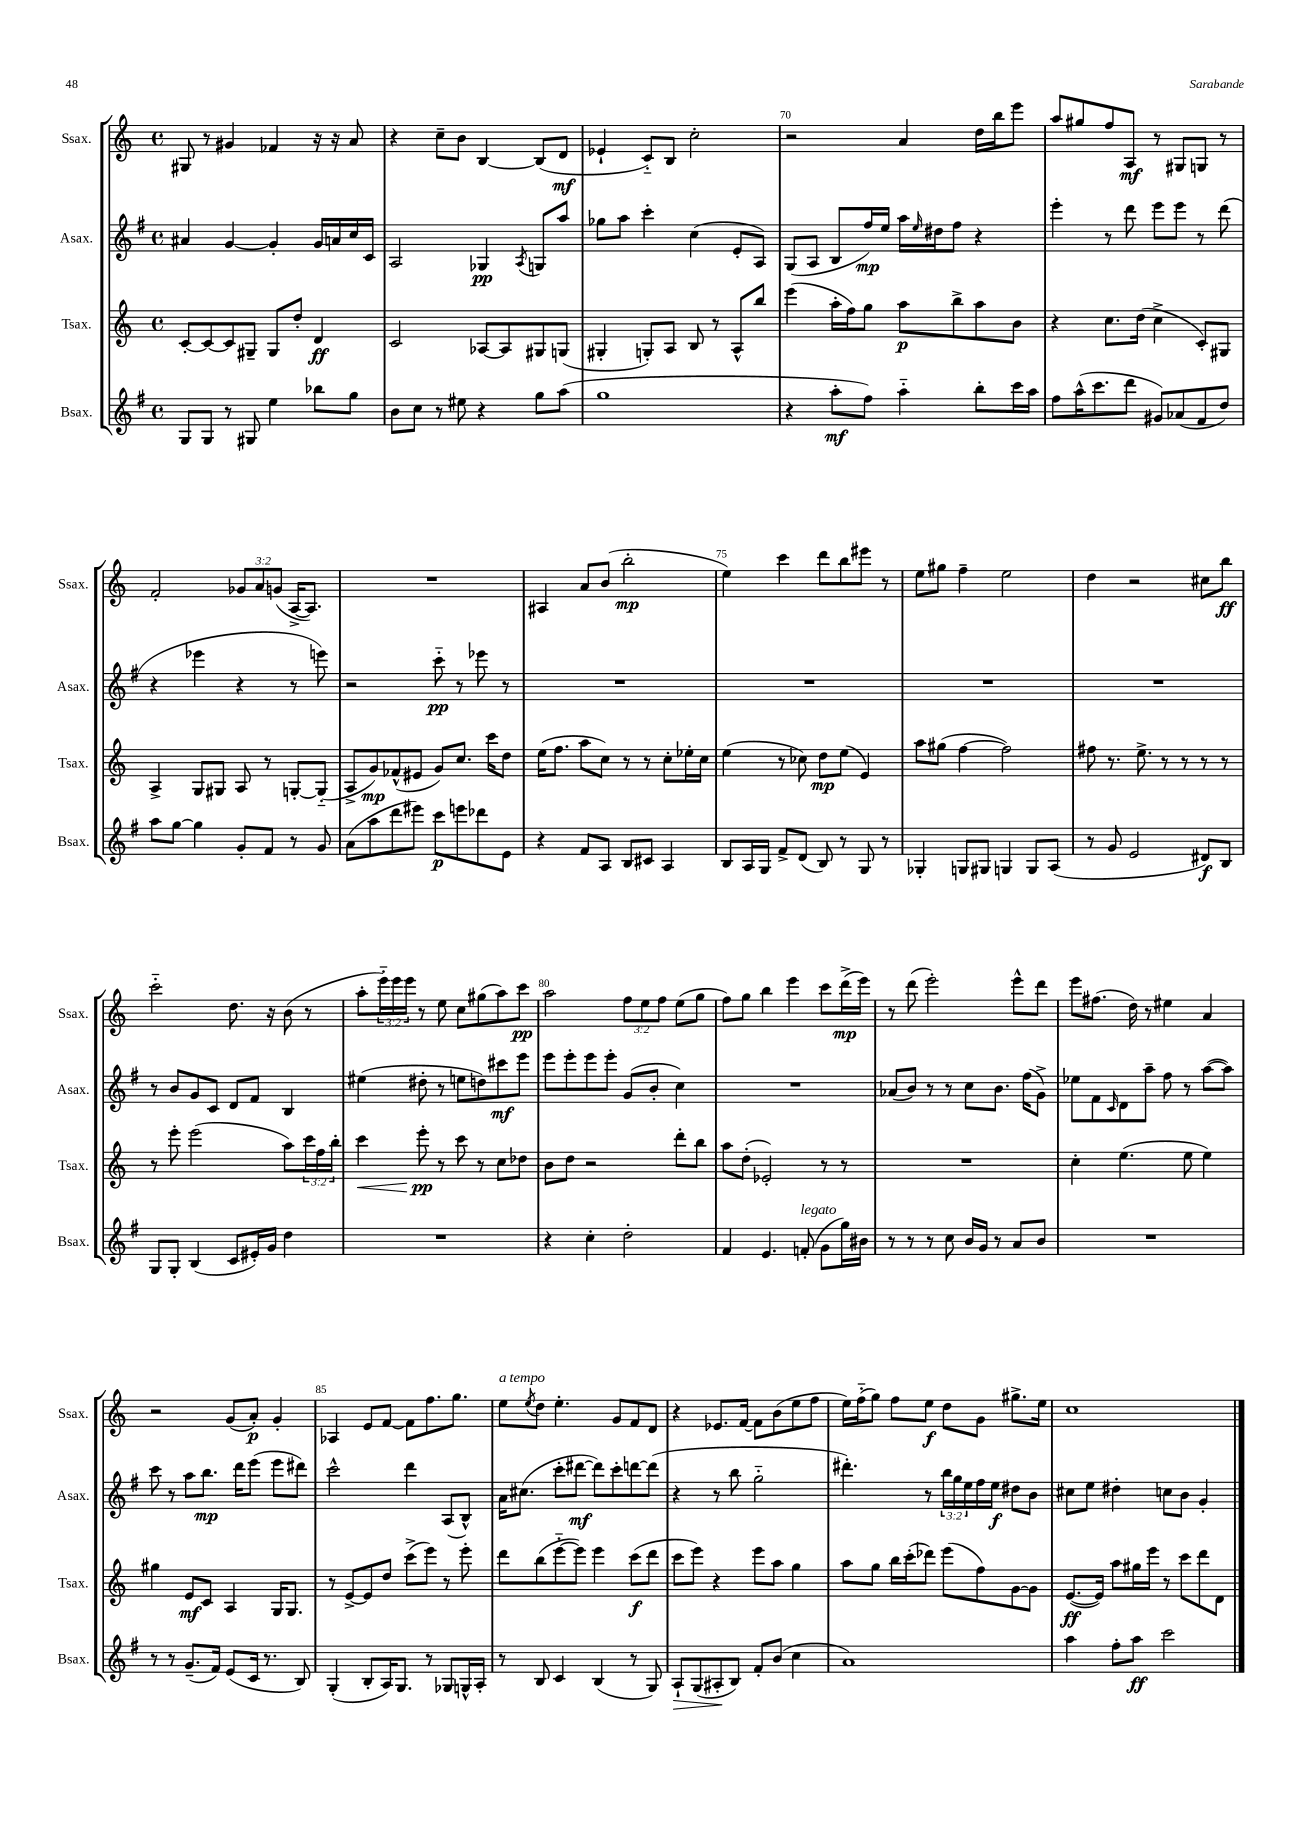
<<
\new StaffGroup <<
\new Staff = "s0" \with { instrumentName = "Ssax." shortInstrumentName = "Ssax." } {
    \clef treble \key c \major \defaultTimeSignature \time 4/4 \override Staff.TupletNumber.text = #tuplet-number::calc-fraction-text
    gis8 r8 gis'4 fes'4 r16 r16 a'8 |
    r4 c''8-- b'8 b4~ b8( d'8\mf |
    ees'4-! c'8-_) b8 c''2-. |
    r2 a'4 d''16 b''16 e'''8 |
    a''8 gis''8 f''8 a8\mf r8 gis8 g8 r8 |
    f'2-. \tuplet 3/2 { ges'8 a'8 g'8( } a16~-> a8.) |
    R1 |
    ais4 a'8 b'8( b''2-.\mp |
    e''4) c'''4 d'''8 b''8 eis'''8 r8 |
    e''8 gis''8 f''4-- e''2 |
    d''4 r2 cis''8 b''8\ff |
    c'''2-_ d''8. r16 b'8( r8 |
    a''8-. \tuplet 3/2 { e'''16-_) e'''16 e'''16 } r8 e''8 c''8 gis''8( a''8) c'''8\pp |
    a''2 \tuplet 3/2 { f''8 e''8 f''8 } e''8( g''8 |
    f''8) g''8 b''4 e'''4 c'''8 d'''16->\mp( e'''16) |
    r8 d'''8( e'''2-.) e'''8-^ d'''8 |
    e'''8 fis''8.( d''16) r8 eis''4 a'4 |
    r2 g'8( a'8-.\p) g'4-. |
    aes4 e'8 f'8~ f'8 f''8. g''8. |
    e''8^\markup { \italic "a tempo" } \acciaccatura { e''8 } d''8 e''4.-. g'8 f'8 d'8 |
    r4 ees'8. f'16~ f'8 b'8( e''8 f''8 |
    e''16) f''16-_( g''8) f''8 e''8\f d''8 g'8 gis''8.-> e''16 |
    c''1 \bar "|." |
}
\new Staff = "s1" \with { instrumentName = "Asax." shortInstrumentName = "Asax." } {
    \clef treble \key g \major \defaultTimeSignature \time 4/4 \override Staff.TupletNumber.text = #tuplet-number::calc-fraction-text
    ais'4 g'4~ g'4-. g'16 a'16 c''16 c'16 |
    a2 ges4\pp \acciaccatura { a8 } g8 a''8 |
    ges''8 a''8 c'''4-. c''4( e'8-. a8) |
    g8( a8 b8 fis''16\mp) e''16 a''16 \grace { e''16 } dis''16 fis''8 r4 |
    e'''4-. r8 d'''8 e'''8 e'''8 r8 d'''8( |
    r4 ees'''4 r4 r8 e'''8) |
    r2 c'''8-_\pp r8 ees'''8 r8 |
    R1 |
    R1 |
    R1 |
    R1 |
    r8 b'8 g'8 c'8 d'8 fis'8 b4 |
    eis''4( dis''8-. r8 e''8 d''8) cis'''8\mf e'''8 |
    e'''8 e'''8-. e'''8 e'''8-. g'8( b'8-. c''4) |
    R1 |
    aes'8( b'8) r8 r8 c''8 b'8. fis''16( g'8->) |
    ees''8 fis'8 \grace { c'16 } d'8 a''8-- fis''8 r8 a''8~( a''8) |
    c'''8 r8 a''8 b''8.\mp d'''16 e'''8( e'''8 dis'''8) |
    c'''2-^ d'''4 a8( b8-^) |
    a'16 cis''8.( c'''8-. dis'''8~\mf dis'''8) c'''8-. d'''8~ d'''8( |
    r4 r8 b''8 g''2-_ |
    dis'''4.-.) r8 \tuplet 3/2 { b''16 g''16 e''16 } fis''16 e''16\f dis''8 b'8 |
    cis''8 e''8 dis''4-. c''8 b'8 g'4-. \bar "|." |
}
\new Staff = "s2" \with { instrumentName = "Tsax." shortInstrumentName = "Tsax." } {
    \clef treble \key c \major \defaultTimeSignature \time 4/4 \override Staff.TupletNumber.text = #tuplet-number::calc-fraction-text
    c'8~-. c'8~ c'8 gis8-- gis8 d''8-. d'4\ff |
    c'2 aes8~ aes8 gis8 g8( |
    gis4-. g8-.) a8 b8 r8 a8-^ b''8 |
    e'''4( a''16-. f''16) g''8 a''8\p b''8-> a''8 b'8 |
    r4 c''8. d''16( c''4-> c'8-.) gis8 |
    a4-> g8 gis8 a8 r8 g8~-. g8-_( |
    a8-> g'8\mp) fes'8-^( eis'8 g'8) c''8. c'''16 d''8 |
    e''16( f''8. a''8 c''8) r8 r8 c''8-. ees''16-. c''16 |
    e''4( r8 ces''8) d''8\mp e''8( e'4) |
    a''8 gis''8( f''4~ f''2) |
    fis''8 r8. e''8.-> r8 r8 r8 r8 |
    r8 e'''8-. e'''2( a''8) \tuplet 3/2 { c'''16 f''16 b''16-. } |
    c'''4\< e'''8-.\pp\! r8 c'''8 r8 c''8 des''8 |
    b'8 d''8 r2 d'''8-. b''8 |
    a''8 d''8-.( ees'2-.) r8 r8 |
    R1 |
    c''4-. e''4.( e''8 e''4) |
    gis''4 e'8\mf c'8 a4 g16 g8. |
    r8 e'8~-> e'8 d''8 c'''8->( e'''8) r8 e'''8-. |
    d'''8 b''8( e'''8~-_ e'''8) e'''4 c'''8\f( d'''8 |
    c'''8 e'''8) r4 e'''8 a''8 g''4 |
    a''8 g''8 b''16 c'''16-.( des'''8) e'''8( f''8) g'8~ g'8 |
    e'8.~\ff( e'16) a''8 gis''16 e'''16 r8 c'''8 d'''8 d'8 \bar "|." |
}
\new Staff = "s3" \with { instrumentName = "Bsax." shortInstrumentName = "Bsax." } {
    \clef treble \key g \major \defaultTimeSignature \time 4/4
    g8 g8 r8 gis8 e''4 bes''8 g''8 |
    b'8 c''8 r8 eis''8 r4 g''8 a''8( |
    g''1 |
    r4 a''8-.\mf fis''8) a''4-_ b''8-. c'''16 a''16 |
    fis''8 a''16-^( c'''8. d'''8 gis'8) aes'8( fis'8 d''8) |
    a''8 g''8~ g''4 g'8-. fis'8 r8 g'8 |
    a'8( a''8 d'''8 eis'''8) c'''8\p e'''8 des'''8 e'8 |
    r4 fis'8 a8 b8 cis'8 a4 |
    b8 a16 g16 fis'8-> d'8( b8) r8 g8 r8 |
    ges4-. g8 gis8 g4 g8 a8( |
    r8 g'8 e'2 dis'8\f) b8 |
    g8 g8-. b4( c'8 eis'16-.) g'16 d''4 |
    R1 |
    r4 c''4-. d''2-. |
    fis'4 e'4. f'8-.^\markup { \italic "legato" }( g'8 g''16) bis'16 |
    r8 r8 r8 c''8 b'16 g'16 r8 a'8 b'8 |
    R1 |
    r8 r8 g'8.--( fis'16) e'8( c'16 r8. b8) |
    g4-.( b8-. a16) g8. r8 ges8 g16-^ a16-. |
    r8 b8 c'4 b4( r8 g8) |
    a8-!\> g8( ais8-.\! b8) fis'8-. b'8( c''4 |
    a'1) |
    a''4 fis''8-. a''8\ff c'''2 \bar "|." |
}
>>
>>
\layout { \context { \Score currentBarNumber = #67 \override BarNumber.break-visibility = ##(#f #t #t) barNumberVisibility = #(every-nth-bar-number-visible 5) } }
